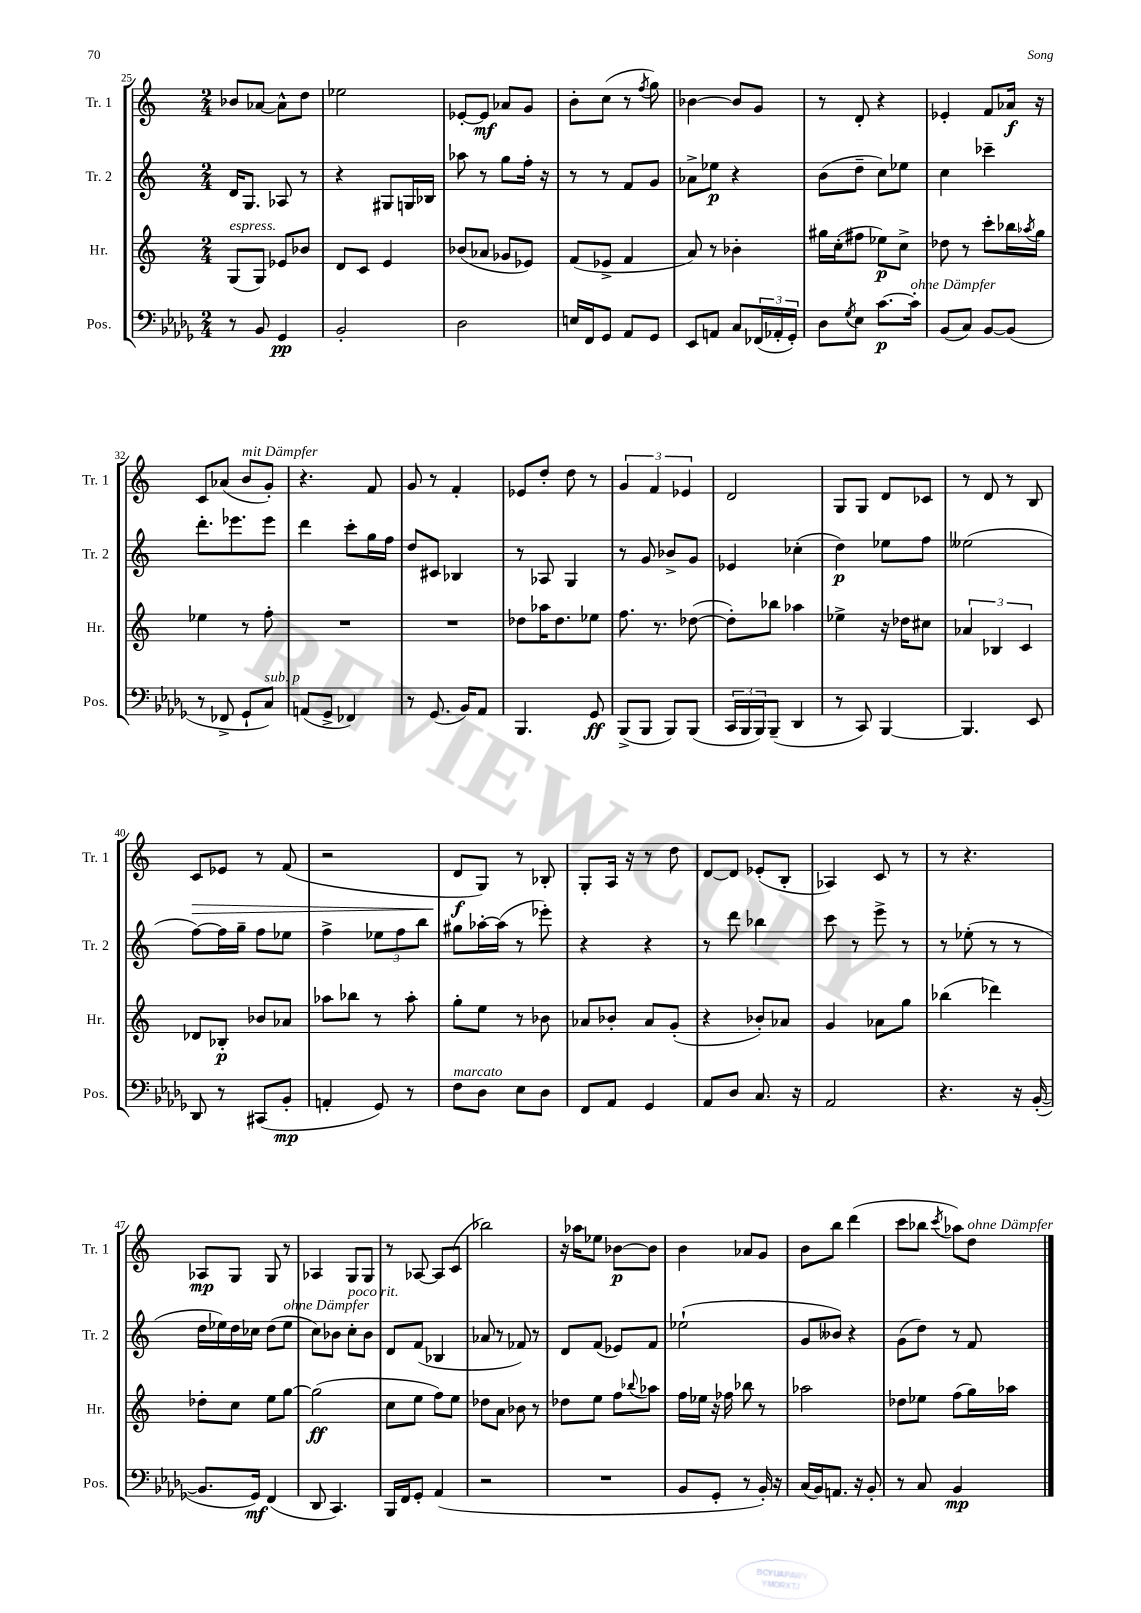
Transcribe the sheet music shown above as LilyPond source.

<<
\new StaffGroup <<
\new Staff = "s0" \with { instrumentName = "Tr. 1" shortInstrumentName = "Tr. 1" } {
    \clef treble \key c \major \numericTimeSignature \time 2/4
    bes'8 aes'8~ aes'8-^ d''8 |
    ees''2 |
    ees'8~-. ees'8\mf aes'8 g'8 |
    b'8-. c''8( r8 \acciaccatura { f''8 } g''8) |
    bes'4~ bes'8 g'8 |
    r8 d'8-. r4 |
    ees'4-. f'8 aes'16\f r16 |
    c'8 aes'8( b'8^\markup { \italic "mit Dämpfer" } g'8-.) |
    r4. f'8 |
    g'8 r8 f'4-. |
    ees'8 d''8-. d''8 r8 |
    \tuplet 3/2 { g'4 f'4 ees'4 } |
    d'2 |
    g8 g8 d'8 ces'8 |
    r8 d'8 r8 b8 |
    c'8\> ees'8 r8 f'8( |
    r2 |
    d'8\f\! g8) r8 bes8-. |
    g8-. a16 r16 r8 d''8 |
    d'8~ d'8 ees'8-.( b8-. |
    aes4) c'8 r8 |
    r8 r4. |
    aes8\mp g8 g8 r8 |
    aes4 g8 g8 |
    r8 aes8~ aes8 c'8( |
    bes''2) |
    r16 aes''16 ees''8 bes'8~\p bes'8 |
    b'4 aes'8 g'8 |
    b'8 b''8 d'''4( |
    c'''8 bes''8 \acciaccatura { c'''8 } aes''8) d''8^\markup { \italic "ohne Dämpfer" } \bar "|." |
}
\new Staff = "s1" \with { instrumentName = "Tr. 2" shortInstrumentName = "Tr. 2" } {
    \clef treble \key c \major \numericTimeSignature \time 2/4
    d'16 g8. aes8 r8 |
    r4 gis8 g16 bes16 |
    aes''8 r8 g''8 f''16-. r16 |
    r8 r8 f'8 g'8 |
    aes'8-> ees''8\p r4 |
    b'8( d''8-- c''8) ees''8 |
    c''4 ces'''4-- |
    d'''8.-. ees'''8. ees'''8 |
    d'''4 c'''8-. g''16 f''16 |
    d''8 cis'8 bes4 |
    r8 aes8 g4 |
    r8 g'8 bes'8-> g'8 |
    ees'4 ces''4-.( |
    d''4\p) ees''8 f''8 |
    eeses''2( |
    f''8~) f''16 g''16-- f''8 ees''8 |
    f''4-> \tuplet 3/2 { ees''8 f''8 b''8 } |
    gis''8 aes''16~-. aes''16( r8 ees'''8-.) |
    r4 r4 |
    r8 d'''8 bes''4 |
    c'''8 r8 e'''8-> r8 |
    r8 ees''8-.( r8 r8 |
    d''16 ees''16) d''16 ces''16 d''8( ees''8^\markup { \italic "ohne Dämpfer" } |
    c''8) bes'8 c''8-.^\markup { \italic "poco rit." } bes'8 |
    d'8 f'8( bes4 |
    aes'8 r8 fes'8) r8 |
    d'8 f'8( ees'8) f'8 |
    ees''2-!( |
    g'8 beses'8) r4 |
    g'8( d''8) r8 f'8 \bar "|." |
}
\new Staff = "s2" \with { instrumentName = "Hr." shortInstrumentName = "Hr." } {
    \clef treble \key c \major \numericTimeSignature \time 2/4
    g8^\markup { \italic "espress." }( g8) ees'8 bes'8 |
    d'8 c'8 e'4 |
    bes'8( aes'8 ges'8 ees'8) |
    f'8( ees'8-> f'4 |
    a'8) r8 bes'4-. |
    gis''16 c''16-.( fis''8 ees''8\p) c''8-> |
    des''8 r8 c'''8-. bes''16 \acciaccatura { aes''8 } g''16 |
    ees''4 r8 f''8-. |
    R2 |
    R2 |
    des''8 aes''16 des''8. ees''8 |
    f''8. r8. des''8~( |
    des''8-.) bes''8 aes''4 |
    ees''4-> r16 des''16 cis''8 |
    \tuplet 3/2 { aes'4 bes4 c'4 } |
    des'8 bes8-.\p bes'8 aes'8 |
    aes''8 bes''8 r8 aes''8-. |
    g''8-. e''8 r8 bes'8 |
    aes'8 bes'8-. aes'8 g'8-.( |
    r4 bes'8-.) aes'8 |
    g'4 aes'8 g''8 |
    bes''4( des'''4) |
    des''8-. c''8 e''8 g''8~ |
    g''2\ff( |
    c''8 e''8 f''8) e''8 |
    des''8 a'8 bes'8 r8 |
    des''8 e''8 f''8 \appoggiatura { bes''8 } aes''8 |
    f''16 ees''16 r16 fes''16 bes''8 r8 |
    aes''2 |
    des''8 ees''8 f''8( g''16) aes''16 \bar "|." |
}
\new Staff = "s3" \with { instrumentName = "Pos." shortInstrumentName = "Pos." } {
    \clef bass \key des \major \numericTimeSignature \time 2/4
    r8 bes,8 ges,4\pp |
    bes,2-. |
    des2 |
    e16 f,16 ges,8 aes,8 ges,8 |
    ees,8 a,8 c8 \tuplet 3/2 { fes,16( aes,16-. ges,16-.) } |
    des8 \acciaccatura { ges8 } ees8 c'8.~\p c'16-.^\markup { \italic "ohne Dämpfer" } |
    bes,8( c8) bes,8~ bes,8( |
    r8 fes,8-> ges,8-! c8^\markup { \italic "sub. p" }) |
    a,8( ges,8-> fes,4) |
    r8 ges,8.( bes,16) aes,8 |
    bes,,4. ges,8\ff |
    bes,,8->( bes,,8 bes,,8) bes,,8( |
    \tuplet 3/2 { c,16 bes,,16 bes,,16) } bes,,8--( des,4 |
    r8 c,8) bes,,4~ |
    bes,,4. ees,8 |
    des,8 r8 cis,8( bes,8-.\mp |
    a,4-. ges,8) r8 |
    f8^\markup { \italic "marcato" } des8 ees8 des8 |
    f,8 aes,8 ges,4 |
    aes,8 des8 c8. r16 |
    aes,2 |
    r4. r16 bes,16~-.( |
    bes,8. ges,16\mf) f,4( |
    des,8 c,4.) |
    bes,,16 f,16 ges,8-. aes,4( |
    r2 |
    R2 |
    bes,8 ges,8-. r8 bes,16-.) r16 |
    c16( bes,16) a,8. r16 bes,8-. |
    r8 c8 bes,4\mp \bar "|." |
}
>>
>>
\layout { \context { \Score currentBarNumber = #25 } }
